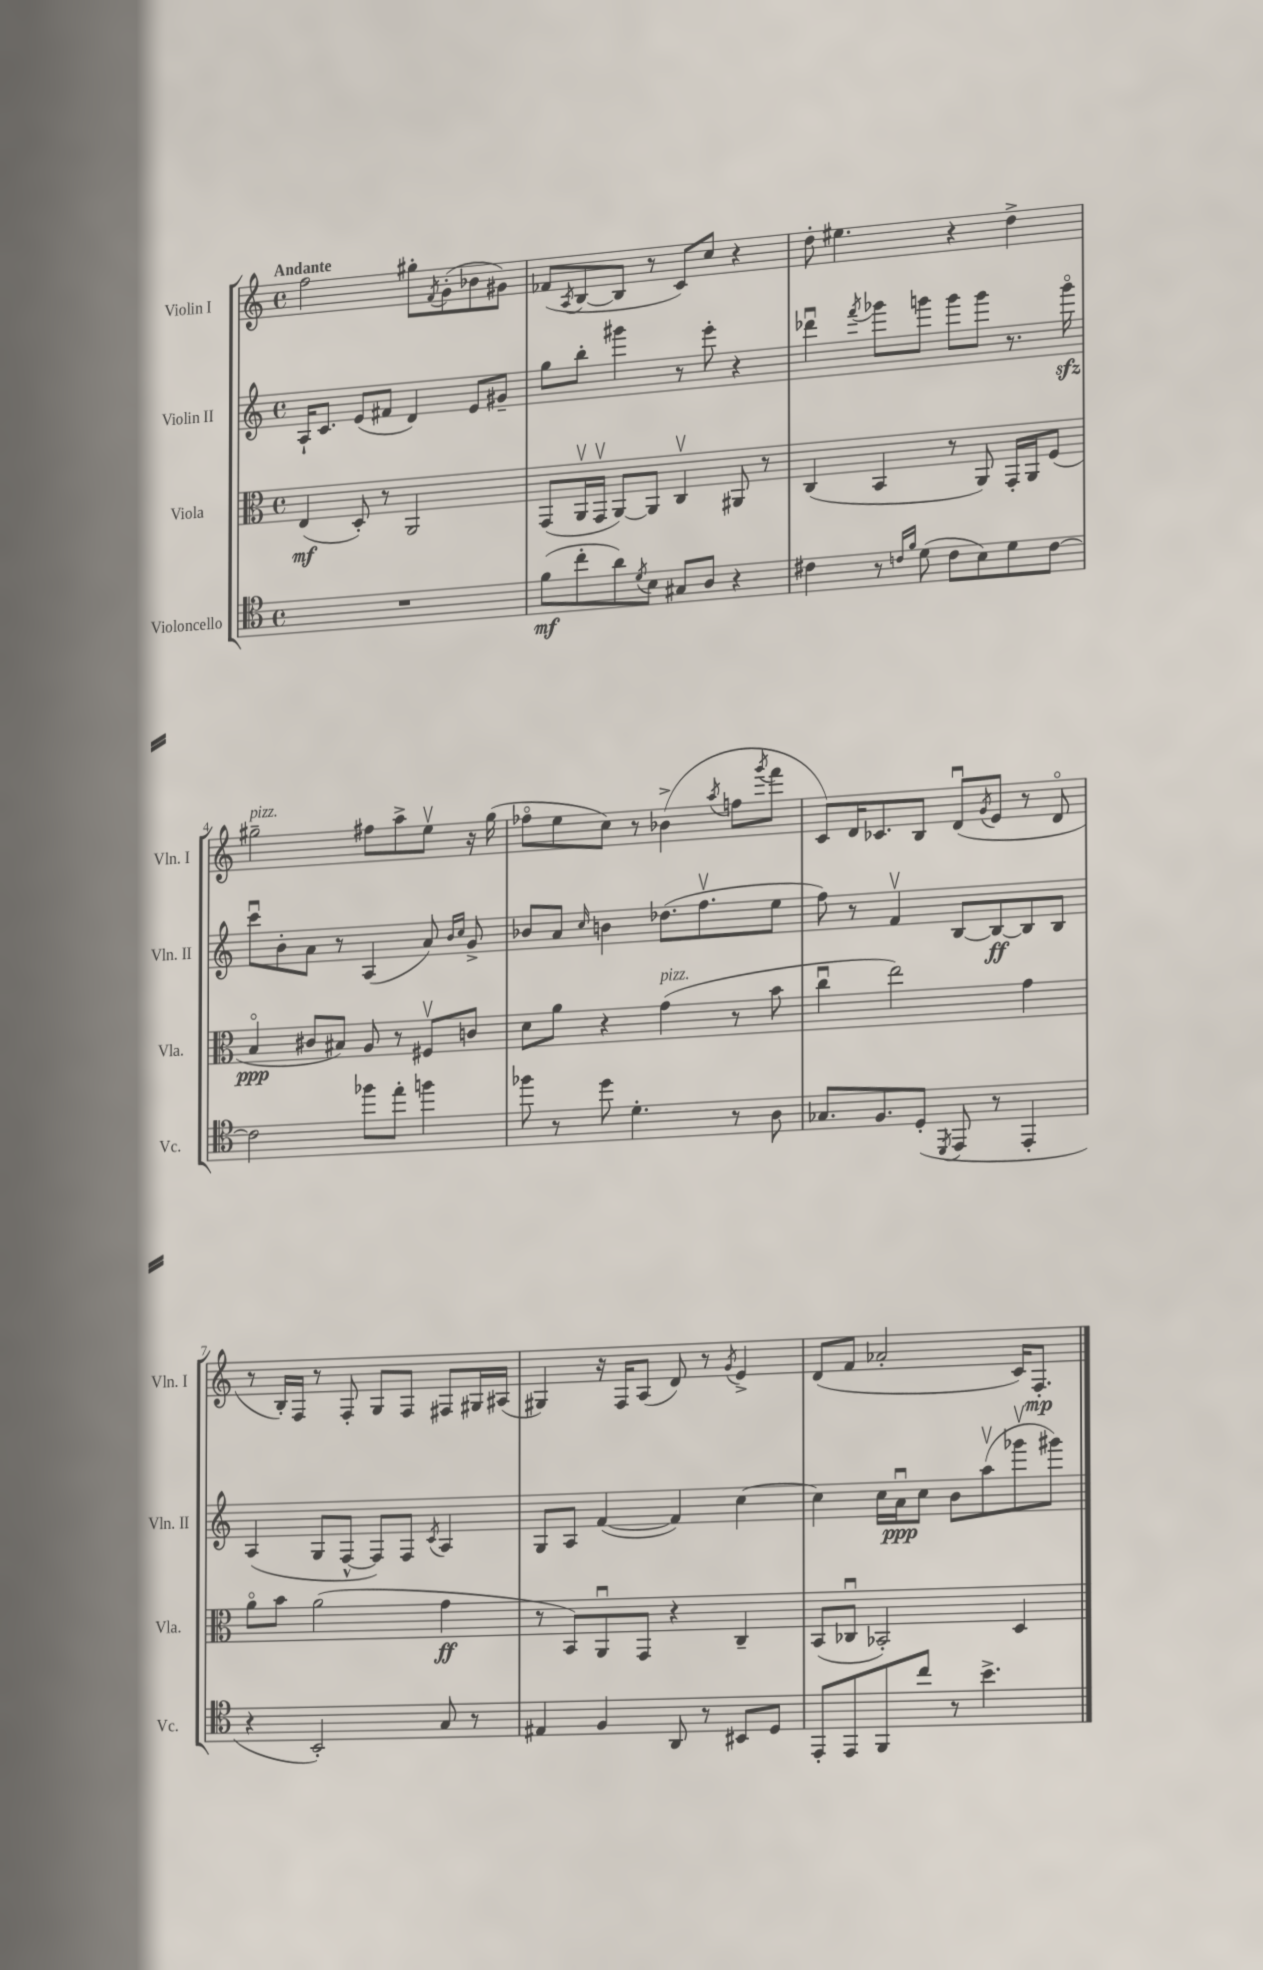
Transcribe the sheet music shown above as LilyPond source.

<<
\new StaffGroup <<
\new Staff = "s0" \with { instrumentName = "Violin I" shortInstrumentName = "Vln. I" } {
    \clef treble \key c \major \defaultTimeSignature \time 4/4 \tempo "Andante"
    f''2 gis''8-. \acciaccatura { f'8 } g'8-.( bes'8 gis'8) |
    fes'8( \acciaccatura { a8 } b8~ b8 r8 c'8) c''8 r4 |
    d''8-. eis''4. r4 d''4-> |
    gis''2--^\markup { \italic "pizz." } fis''8 a''8-> e''8\upbow r16 gis''16( |
    fes''8\flageolet e''8 c''8) r8 bes'4->( \acciaccatura { a''8 } f''8 \acciaccatura { g'''8 } f'''8 |
    c'8) d'16 ces'8. b8 d'8\downbow( \acciaccatura { g'8 } e'8 r8 d'8\flageolet |
    r8 b16-.) f16 r8 f8-. g8 f8 fis8 gis16 ais16( |
    gis4) r16 f16 a8( d'8) r8 \acciaccatura { g'8 } e'4-> |
    d'8( f'8 aes'2-. c'16) f8.-.\mp \bar "|." |
}
\new Staff = "s1" \with { instrumentName = "Violin II" shortInstrumentName = "Vln. II" } {
    \clef treble \key c \major \defaultTimeSignature \time 4/4
    a16-! c'8. e'8( fis'8 d'4) e'8 gis'8-- |
    g''8 b''8-. gis'''4 r8 e'''8-. r4 |
    des'''4\downbow \acciaccatura { f'''8 } ges'''8 g'''8 g'''8 g'''8 r8. g'''16\flageolet\sfz |
    c'''8\downbow b'8-. a'8 r8 a4( a'8) \grace { b'16 c''16 } g'8-> |
    bes'8 a'8 \grace { c''16 } b'4 des''8.( f''8.\upbow e''8 |
    f''8) r8 f'4\upbow b8~ b8~\ff b8 b8 |
    a4( g8 f8~-^ f8) f8 \acciaccatura { c'8 } a4 |
    g8 a8 f'4~( f'4) c''4~ |
    c''4 c''16 a'16\downbow\ppp c''8 b'8 a''8\upbow( ges'''8\upbow gis'''8) \bar "|." |
}
\new Staff = "s2" \with { instrumentName = "Viola" shortInstrumentName = "Vla." } {
    \clef alto \key c \major \defaultTimeSignature \time 4/4
    e4\mf( d8-.) r8 a,2 |
    g,8( a,16\upbow g,16\upbow a,8~) a,8 c4\upbow ais,8 r8 |
    c4( b,4 r8 a,8) g,16-. a,16 f8( |
    b4\flageolet\ppp cis'8 bis8) a8 r8 fis8\upbow c'8 |
    d'8 a'8 r4 g'4^\markup { \italic "pizz." }( r8 b'8 |
    c''4\downbow e''2) g'4 |
    a'8\flageolet b'8 a'2( g'4\ff |
    r8 b,8) a,8\downbow g,8 r4 c4-- |
    b,8( ces8\downbow bes,2-.) d4 \bar "|." |
}
\new Staff = "s3" \with { instrumentName = "Violoncello" shortInstrumentName = "Vc." } {
    \clef tenor \key c \major \defaultTimeSignature \time 4/4
    R1 |
    f'8\mf( c''8-. a'8) \acciaccatura { d'8 } b8 gis8 a8 r4 |
    cis'4 r8 \grace { c'16 f'16 } d'8( c'8 b8) d'8 c'8~ |
    c'2 fes''8 e''8-. f''4 |
    fes''8 r8 d''8 d'4.-. r8 a8 |
    ges8. f8. d8-.( \acciaccatura { d,8 } e,8 r8 e,4-. |
    r4 b,2-.) g8 r8 |
    eis4 f4 a,8 r8 bis,8 d8 |
    e,8-. e,8 f,8 c''8 r8 b'4.-> \bar "|." |
}
>>
>>
